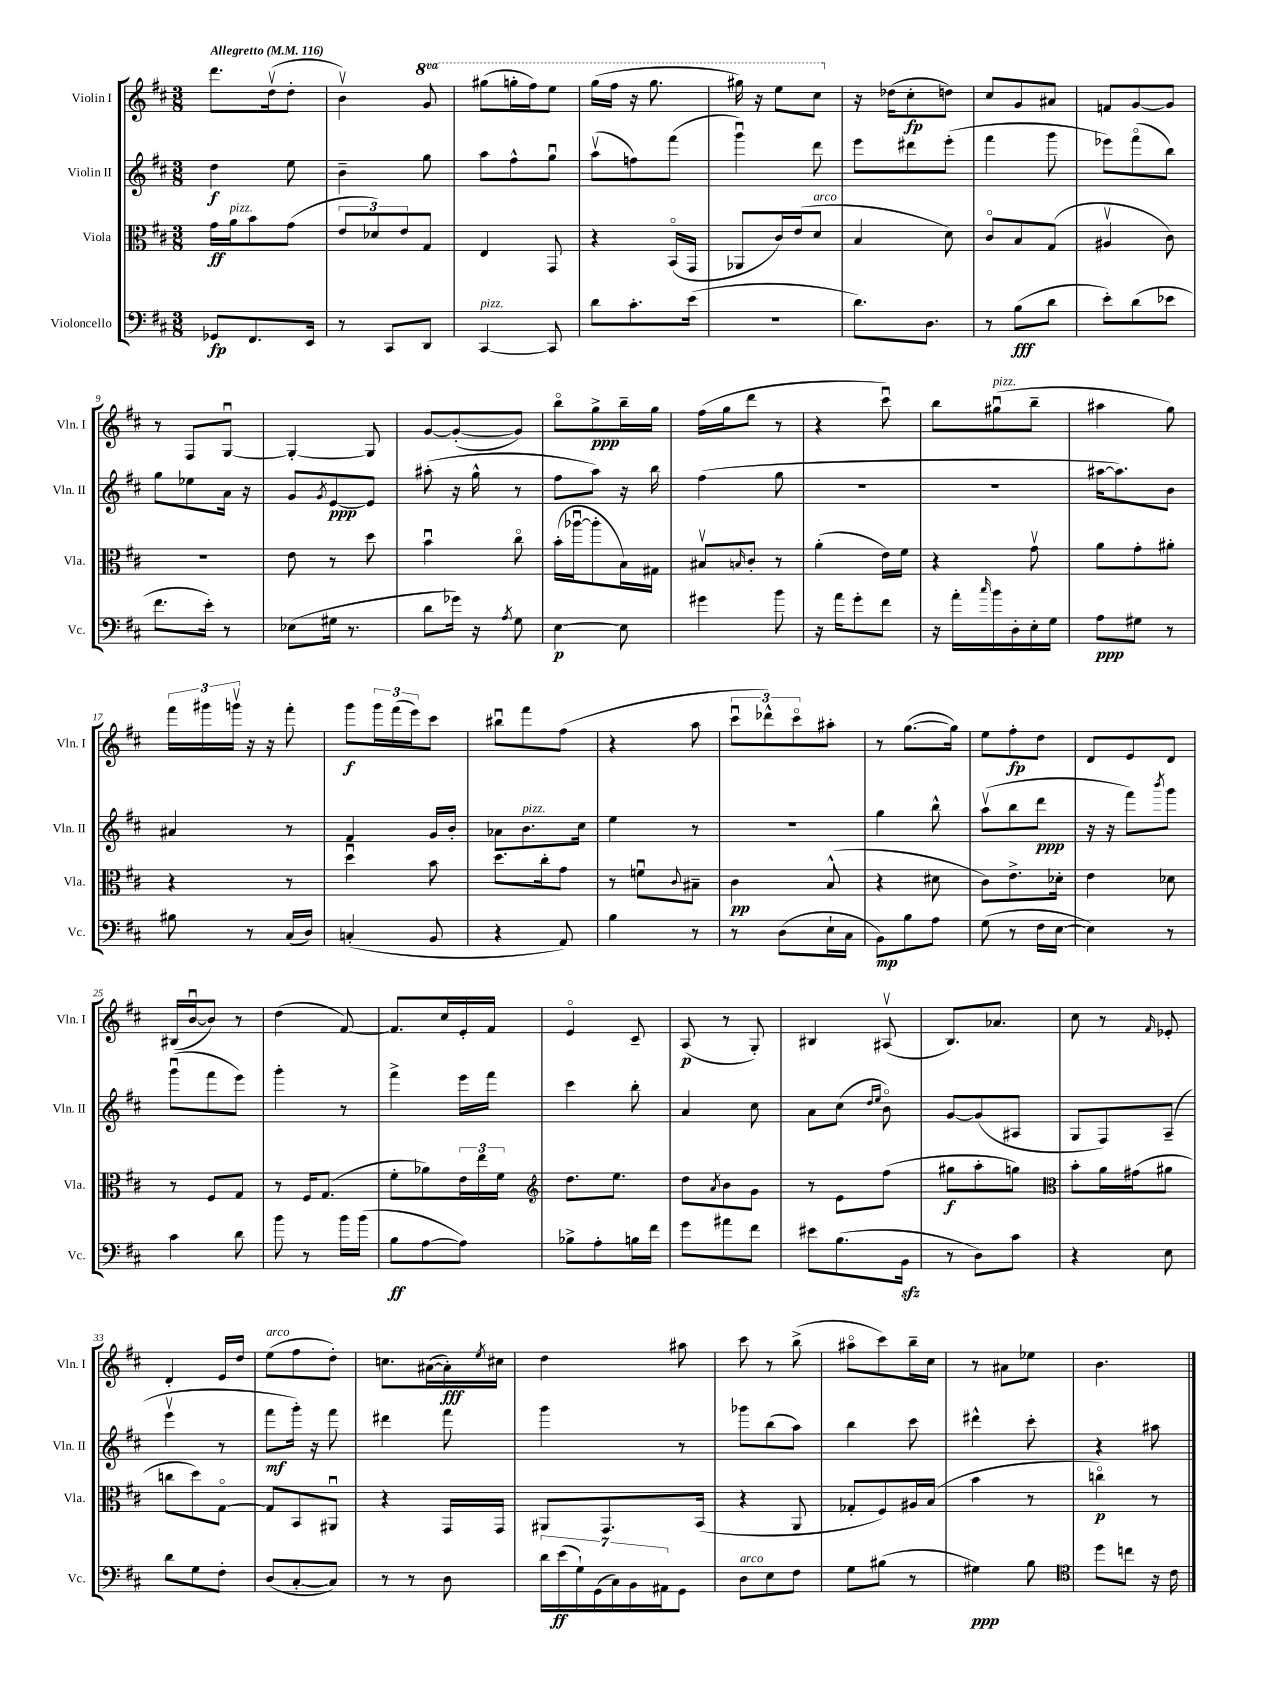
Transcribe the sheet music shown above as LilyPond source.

<<
\new StaffGroup <<
\new Staff = "s0" \with { instrumentName = "Violin I" shortInstrumentName = "Vln. I" } {
    \clef treble \key d \major \numericTimeSignature \time 3/8 \set Staff.ottavationMarkups = #ottavation-simple-ordinals \tempo "Allegretto" 4 = 116
    d'''8. d''16\upbow( d''8-. |
    b'4\upbow) \ottava #1 g''8 |
    gis'''8( g'''16-. fis'''16) e'''8 |
    g'''16( fis'''16 r16 g'''8. |
    gis'''16) r16 e'''8 cis'''8 \ottava #0 |
    r16 des''16( cis''8-.\fp d''8) |
    cis''8 g'8 ais'8 |
    f'8 g'8~ g'8 |
    r8 fis8 g8~\downbow |
    g4~-. g8 |
    g'8~ g'8~-.( g'8) |
    b''8\flageolet g''8->\ppp b''16-- g''16 |
    fis''16( g''16 d'''8 r8 |
    r4 cis'''8\downbow) |
    b''8 gis''8\downbow^\markup { \italic "pizz." }( b''8-- |
    ais''4 g''8) |
    \tuplet 3/2 { fis'''16 gis'''16 g'''16\upbow } r16 r16 fis'''8-. |
    g'''8\f \tuplet 3/2 { g'''16 fis'''16( e'''16) } cis'''8 |
    bis''8\downbow fis'''8 fis''8( |
    r4 a''8 |
    \tuplet 3/2 { cis'''8\downbow des'''8-^) cis'''8\flageolet } ais''8-. |
    r8 g''8.~( g''16) |
    e''8 fis''8-.\fp d''8 |
    d'8 e'8 d'8 |
    bis16( b'16~\downbow b'8) r8 |
    d''4( fis'8~) |
    fis'8. cis''16 e'16-. fis'16 |
    e'4\flageolet cis'8-- |
    a8\p( r8 g8-.) |
    bis4 ais8\upbow( |
    b8.) aes'8. |
    cis''8 r8 \grace { fis'16 } ees'8-. |
    d'4-. e'16 d''16 |
    e''8^\markup { \italic "arco" }( fis''8 d''8-.) |
    c''8. ais'16~( ais'16-.\fff) \acciaccatura { e''8 } cis''16 |
    d''4 ais''8 |
    cis'''8 r8 b''8->( |
    ais''8\flageolet cis'''8) b''16-- cis''16 |
    r8 ais'8 ees''8 |
    b'4. \bar "|." |
}
\new Staff = "s1" \with { instrumentName = "Violin II" shortInstrumentName = "Vln. II" } {
    \clef treble \key d \major \numericTimeSignature \time 3/8
    d''4\f e''8 |
    b'4-- g''8 |
    a''8 fis''8-^ g''8\downbow |
    a''8\upbow( f''8) fis'''8( |
    g'''4\downbow) d'''8 |
    e'''8 dis'''8 e'''8-.( |
    fis'''4 g'''8 |
    ees'''8) fis'''8\flageolet( b''8) |
    g''8 ees''8 a'16 r16 |
    g'8 \acciaccatura { g'8 } e'8~\ppp e'8 |
    ais''8-.( r16 g''16-^ r8 |
    fis''8 a''8) r16 b''16 |
    fis''4( g''8 |
    R4. |
    R4. |
    ais''16~ ais''8.) b'8 |
    ais'4 r8 |
    fis'4 g'16 b'16-. |
    aes'8 b'8.^\markup { \italic "pizz." } cis''16 |
    e''4 r8 |
    R4. |
    g''4 b''8-^ |
    a''8\upbow( b''8 d'''8\ppp |
    r16 r16 fis'''8) \acciaccatura { b'''8 } g'''8 |
    g'''8\downbow( fis'''8 e'''8) |
    g'''4-. r8 |
    fis'''4-> e'''16 fis'''16 |
    cis'''4 b''8-. |
    a'4 cis''8 |
    a'8 cis''8( \grace { d''16 e''16 } b'8\flageolet) |
    g'8~ g'8( ais8 |
    g8 fis8) a8--( |
    e'''4\upbow r8 |
    fis'''8\mf g'''16-.) r16 fis'''8 |
    dis'''4 fis'''8 |
    g'''4 r8 |
    ges'''8 b''8( a''8) |
    b''4 cis'''8 |
    dis'''4-^ cis'''8-. |
    r4 ais''8 \bar "|." |
}
\new Staff = "s2" \with { instrumentName = "Viola" shortInstrumentName = "Vla." } {
    \clef alto \key d \major \numericTimeSignature \time 3/8
    g'16\ff a'16^\markup { \italic "pizz." } b'8 g'8( |
    \tuplet 3/2 { e'8 des'8) e'8 } g8 |
    e4 g,8 |
    r4 b,16\flageolet( g,16 |
    aes,8 cis'16) e'16( d'8^\markup { \italic "arco" } |
    b4 d'8) |
    cis'8\flageolet b8 g8( |
    ais4\upbow cis'8) |
    R4. |
    e'8 r8 d''8 |
    b'4\downbow cis''8\flageolet |
    b'16-.( aes''16~\downbow aes''8-. b16) gis16 |
    bis8\upbow \grace { b16 } cis'8-. r8 |
    a'4-.( e'16) fis'16 |
    r4 g'8\upbow |
    a'8 g'8-. ais'8-. |
    r4 r8 |
    d''4\downbow b'8 |
    d''8. cis''16-. g'8 |
    r8 f'8\downbow \appoggiatura { cis'8 } bis8-- |
    cis'4\pp b8-^( |
    r4 dis'8 |
    cis'8) e'8.-> des'16-. |
    e'4 des'8 |
    r8 fis8 g8 |
    r8 fis16 g8.( |
    fis'8-. aes'8) \tuplet 3/2 { e'16 e''16 fis'16 } |
    \clef treble d''8. e''8. |
    d''8 \acciaccatura { a'8 } b'8 g'8 |
    r8 e'8 fis''8( |
    gis''8\f a''8-. g''8) |
    \clef alto b'8-. a'16 gis'16( ais'8 |
    c''8 d''8) g8~\flageolet |
    g8 b,8 ais,8\downbow |
    r4 g,16 g,16 |
    ais,8 g,8. b,16( |
    r4 a,8 |
    ges8-. fis8) ais16 b16( |
    b'4 r8 |
    c''4\flageolet\p) r8 \bar "|." |
}
\new Staff = "s3" \with { instrumentName = "Violoncello" shortInstrumentName = "Vc." } {
    \clef bass \key d \major \numericTimeSignature \time 3/8
    ges,8\fp fis,8. e,16 |
    r8 cis,8 d,8 |
    cis,4~^\markup { \italic "pizz." } cis,8 |
    d'8 cis'8.-. e'16( |
    R4. |
    d'8.) d8. |
    r8 b8\fff( d'8 |
    e'8-.) d'8( ees'8 |
    fis'8. e'16-.) r8 |
    ees8( gis16 r8. |
    d'8 ges'16) r16 \acciaccatura { a8 } g8 |
    e4~\p e8 |
    gis'4 b'8 |
    r16 a'16 g'8-. fis'8 |
    r16 a'16-. \grace { cis''16 } b'16 d16-. e16-. g16 |
    a8\ppp gis8 r8 |
    bis8 r8 cis16( d16) |
    c4-.( b,8 |
    r4 a,8) |
    b4 r8 |
    r8 d8( e16-! cis16 |
    b,8\mp) b8 a8 |
    g8( r8 fis16 e16~ |
    e4) r8 |
    cis'4 d'8 |
    b'8 r8 b'16 b'16( |
    b8\ff a8~ a8) |
    bes8-> a8-. b16 fis'16 |
    g'8 ais'8 fis'8 |
    eis'8 b8.( b,16\sfz |
    r8 d8) cis'8 |
    r4 e8 |
    d'8 g8 fis8-. |
    d8( cis8~-. cis8) |
    r8 r8 d8 |
    \tuplet 7/4 { d'16 e'16\ff( g16-!) g,16( cis16) b,16 ais,16 } g,8 |
    d8^\markup { \italic "arco" } e8 fis8 |
    g8 bis8( r8 |
    gis4\ppp) b8 |
    \clef tenor d''8 c''8 r16 cis'16 \bar "|." |
}
>>
>>
